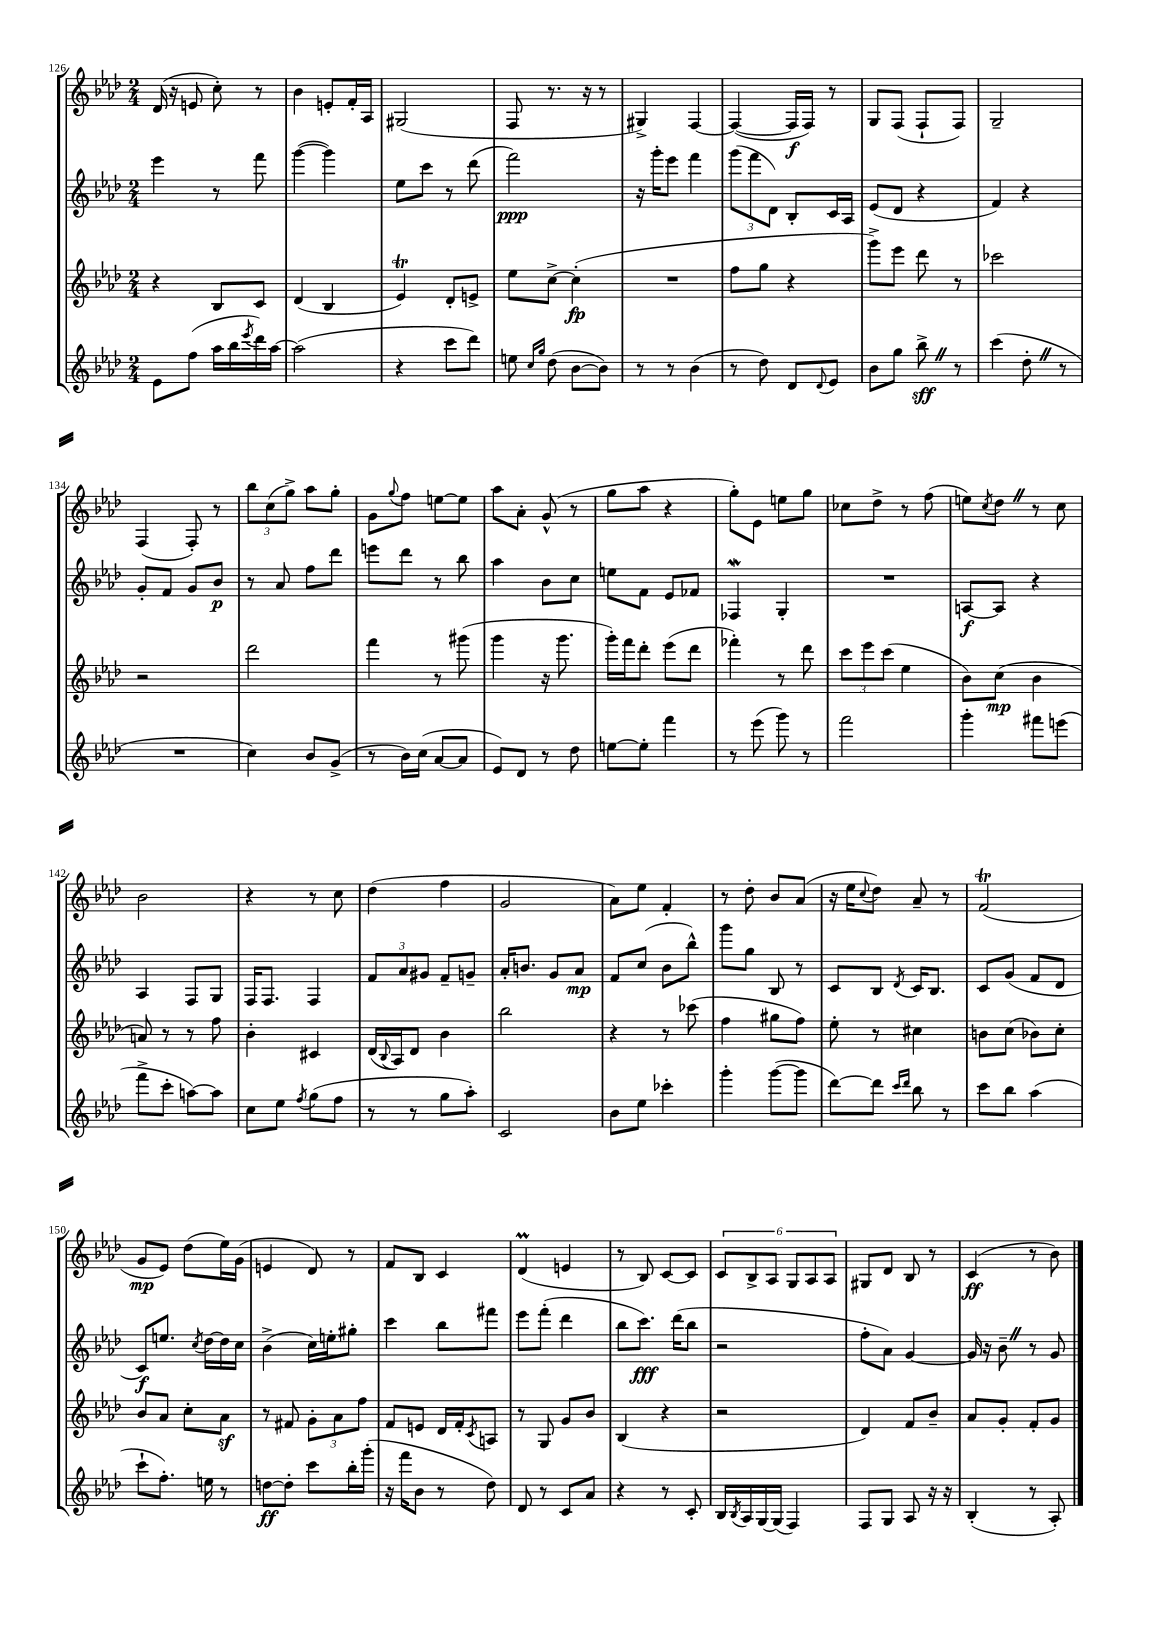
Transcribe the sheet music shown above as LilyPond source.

<<
\new StaffGroup <<
\new Staff = "s0" {
    \clef treble \key aes \major \numericTimeSignature \time 2/4
    des'16( r16 e'8 c''8-.) r8 |
    bes'4 e'8-. f'16-. aes16 |
    gis2( |
    f8 r8. r16 r8 |
    gis4->) f4~ |
    f4~( f16\f f16) r8 |
    g8 f8( f8-! f8) |
    g2-- |
    f4( f8-.) r8 |
    \tuplet 3/2 { bes''8 c''8( g''8->) } aes''8 g''8-. |
    g'8 \appoggiatura { g''8 } f''8 e''8~ e''8 |
    aes''8 aes'8-. g'8-^( r8 |
    g''8 aes''8 r4 |
    g''8-.) ees'8 e''8 g''8 |
    ces''8 des''8-> r8 f''8( |
    e''8) \acciaccatura { c''8 } des''8 \once \override BreathingSign.text = \markup { \musicglyph "scripts.caesura.straight" } \breathe r8 c''8 |
    bes'2 |
    r4 r8 c''8 |
    des''4( f''4 |
    g'2 |
    aes'8) ees''8 f'4-. |
    r8 des''8-. bes'8 aes'8( |
    r16 ees''16 \appoggiatura { c''8 } des''8) aes'8-- r8 |
    f'2\trill( |
    g'8\mp ees'8) des''8( ees''16) g'16( |
    e'4 des'8) r8 |
    f'8 bes8 c'4 |
    des'4\prall( e'4 |
    r8 bes8) c'8~ c'8 |
    \tuplet 6/4 { c'8 bes8-> aes8 g8 aes8 aes8 } |
    gis8 des'8 bes8 r8 |
    c'4\ff( r8 bes'8) \bar "|." |
}
\new Staff = "s1" {
    \clef treble \key aes \major \numericTimeSignature \time 2/4
    ees'''4 r8 f'''8 |
    g'''4~( g'''4) |
    ees''8 c'''8 r8 des'''8( |
    f'''2\ppp) |
    r16 g'''16-. ees'''8 f'''4 |
    \tuplet 3/2 { g'''8( f'''8 des'8) } bes8-. c'16 aes16 |
    ees'8( des'8 r4 |
    f'4) r4 |
    g'8-. f'8 g'8 bes'8\p |
    r8 aes'8 f''8 des'''8 |
    e'''8 des'''8 r8 bes''8 |
    aes''4 bes'8 c''8 |
    e''8 f'8 ees'8 fes'8 |
    fes4\mordent g4-. |
    R2 |
    a8~\f a8 r4 |
    aes4 f8 g8 |
    f16 f8. f4 |
    \tuplet 3/2 { f'8 aes'8 gis'8 } f'8-- g'8-- |
    aes'16-. b'8. g'8 aes'8\mp |
    f'8 c''8( bes'8 bes''8-^) |
    g'''8 g''8 bes8 r8 |
    c'8 bes8 \acciaccatura { des'8 } c'16 bes8. |
    c'8 g'8( f'8 des'8 |
    c'8\f) e''8. \acciaccatura { c''8 } des''16~ des''16 c''16 |
    bes'4->( c''16) e''16-. gis''8-. |
    c'''4 bes''8 fis'''8 |
    ees'''8 f'''8-.( des'''4 |
    bes''8 c'''8.\fff) des'''16( bes''8 |
    r2 |
    f''8-. aes'8) g'4~ |
    g'16 r16 bes'8-- \once \override BreathingSign.text = \markup { \musicglyph "scripts.caesura.straight" } \breathe r8 g'8 \bar "|." |
}
\new Staff = "s2" {
    \clef treble \key aes \major \numericTimeSignature \time 2/4
    r4 bes8 c'8 |
    des'4( bes4 |
    ees'4\trill) des'8-. e'8-> |
    ees''8 c''8~-> c''4-.\fp( |
    R2 |
    f''8 g''8 r4 |
    g'''8->) ees'''8 des'''8 r8 |
    ces'''2 |
    r2 |
    des'''2 |
    f'''4 r8 gis'''8( |
    g'''4 r16 g'''8. |
    g'''16-.) f'''16 des'''8-. ees'''8( des'''8 |
    fes'''4-.) r8 des'''8 |
    \tuplet 3/2 { c'''8 ees'''8 c'''8( } ees''4 |
    bes'8) c''8\mp( bes'4 |
    a'8) r8 r8 f''8 |
    bes'4-. cis'4 |
    des'16( \appoggiatura { bes8 } aes16) des'8 bes'4 |
    bes''2 |
    r4 r8 ces'''8( |
    f''4 gis''8 f''8) |
    ees''8-. r8 cis''4 |
    b'8 c''8( bes'8) c''8-. |
    bes'8 aes'8 c''8-. aes'8\sf |
    r8 fis'8 \tuplet 3/2 { g'8-. aes'8 f''8 } |
    f'8 e'8 des'16 f'16-. \acciaccatura { c'8 } a8 |
    r8 g8 g'8 bes'8 |
    bes4( r4 |
    r2 |
    des'4) f'8 bes'8-- |
    aes'8 g'8-. f'8-. g'8 \bar "|." |
}
\new Staff = "s3" {
    \clef treble \key aes \major \numericTimeSignature \time 2/4
    ees'8 f''8( aes''16 bes''16 \acciaccatura { ees'''8 } des'''16) aes''16~ |
    aes''2( |
    r4 c'''8 des'''8) |
    e''8 \grace { c''16 g''16 } des''8( bes'8~ bes'8) |
    r8 r8 bes'4( |
    r8 des''8) des'8 \appoggiatura { des'8 } ees'8 |
    bes'8 g''8 bes''8->\sff \once \override BreathingSign.text = \markup { \musicglyph "scripts.caesura.straight" } \breathe r8 |
    c'''4( des''8-. \once \override BreathingSign.text = \markup { \musicglyph "scripts.caesura.straight" } \breathe r8 |
    R2 |
    c''4) bes'8 g'8->( |
    r8 bes'16) c''16( aes'8~ aes'8 |
    ees'8) des'8 r8 des''8 |
    e''8~ e''8-. f'''4 |
    r8 ees'''8( g'''8) r8 |
    f'''2 |
    g'''4-. fis'''8 e'''8( |
    f'''8-> c'''8-. a''8~) a''8 |
    c''8 ees''8 \acciaccatura { f''8 } g''8( f''8 |
    r8 r8 g''8 aes''8-.) |
    c'2 |
    bes'8 ees''8 ces'''4-. |
    g'''4-. g'''8~( g'''8 |
    des'''8~) des'''8 \grace { c'''16 des'''16 } bes''8 r8 |
    c'''8 bes''8 aes''4( |
    c'''8-! f''8.-.) e''16 r8 |
    d''8~\ff d''8-. c'''8 bes''16-. g'''16-.( |
    r16 f'''16 bes'8 r8 des''8) |
    des'8 r8 c'8 aes'8 |
    r4 r8 c'8-. |
    bes16 \acciaccatura { bes8 } aes16 g16~ g16( f4) |
    f8 g8 aes8 r16 r16 |
    bes4-.( r8 aes8-.) \bar "|." |
}
>>
>>
\layout { \context { \Score currentBarNumber = #126 } }
